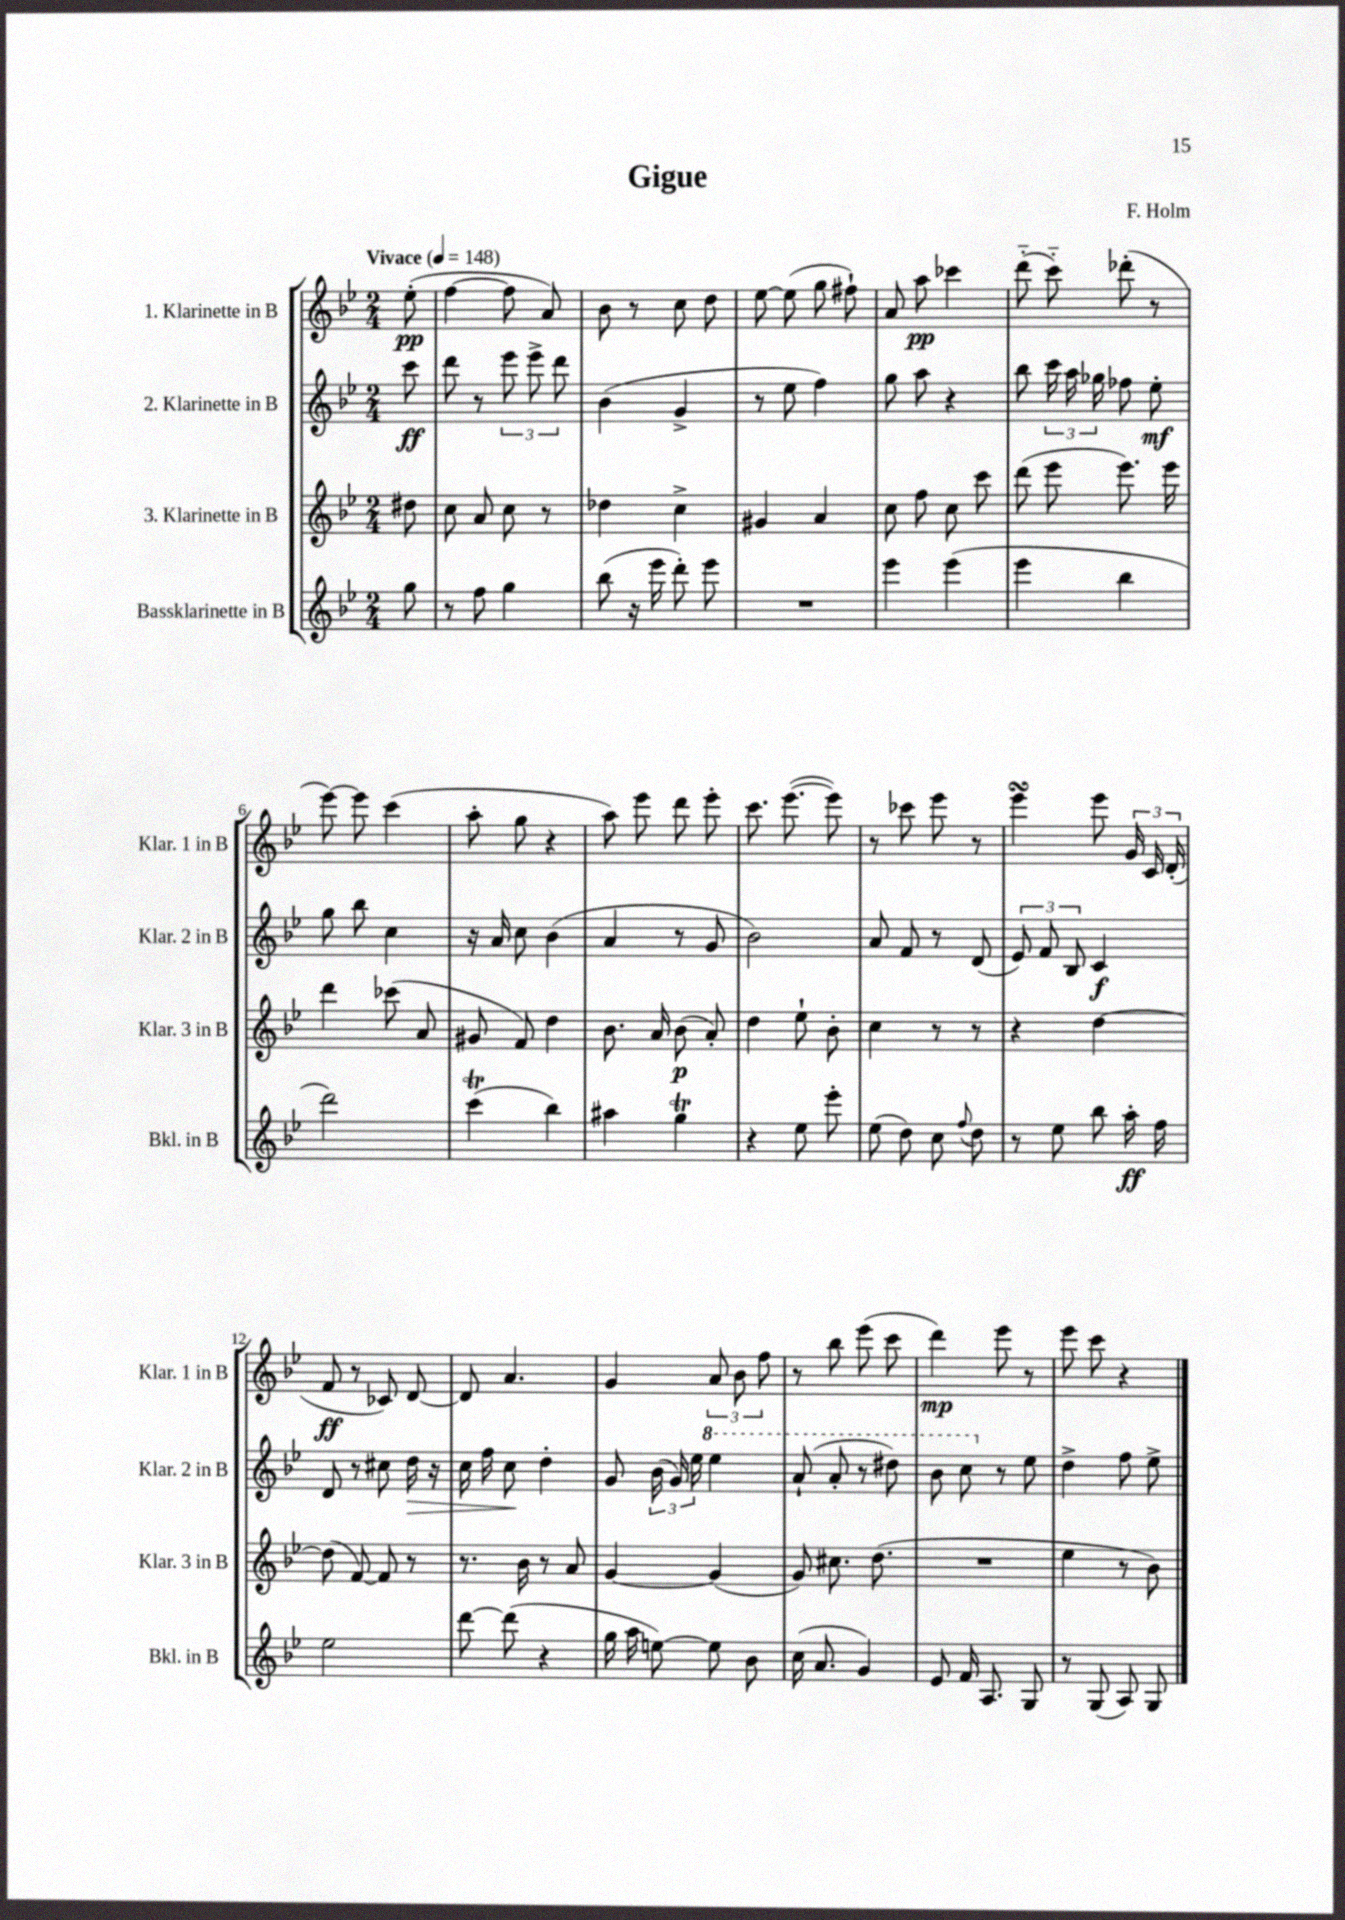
\header { title = "Gigue" composer = "F. Holm" }
<<
\new StaffGroup <<
\new Staff = "s0" \with { instrumentName = "1. Klarinette in B" shortInstrumentName = "Klar. 1 in B" } {
    \clef treble \key bes \major \numericTimeSignature \time 2/4 \partial 8 \tempo "Vivace" 4 = 148
    \autoBeamOff ees''8-.\pp( |
    f''4~ f''8 a'8) |
    bes'8 r8 c''8 d''8 |
    ees''8~ ees''8( g''8 fis''8-!) |
    a'8 a''8\pp ces'''4 |
    d'''8-_( c'''8-_) des'''8-.( r8 |
    ees'''8~) ees'''8 c'''4( |
    a''8-. g''8 r4 |
    a''8) ees'''8 d'''8 ees'''8-. |
    c'''8. ees'''8.~( ees'''8) |
    r8 ces'''8 ees'''8 r8 |
    ees'''4\turn ees'''8 \tuplet 3/2 { g'16 c'16 d'16-.( } |
    f'8\ff r8 ces'8) d'8~ |
    d'8 a'4. |
    g'4 \tuplet 3/2 { a'8 bes'8 f''8 } |
    r8 bes''8 ees'''8( c'''8 |
    d'''4\mp) ees'''8 r8 |
    ees'''8 c'''8 r4 \bar "|." |
}
\new Staff = "s1" \with { instrumentName = "2. Klarinette in B" shortInstrumentName = "Klar. 2 in B" } {
    \clef treble \key bes \major \numericTimeSignature \time 2/4 \partial 8
    \autoBeamOff c'''8\ff |
    d'''8 r8 \tuplet 3/2 { ees'''8 ees'''8-> d'''8 } |
    bes'4( g'4-> |
    r8 ees''8 f''4) |
    g''8 a''8 r4 |
    bes''8 \tuplet 3/2 { c'''16 a''16 ges''16 } fes''8 ees''8-.\mf |
    g''8 bes''8 c''4 |
    r16 a'16 c''8 bes'4( |
    a'4 r8 g'8 |
    bes'2) |
    a'8 f'8 r8 d'8( |
    \tuplet 3/2 { ees'8) f'8 bes8 } c'4\f |
    d'8 r8 cis''8 d''16\> r16 |
    c''16 f''16 c''8\! d''4-. |
    g'8 \tuplet 3/2 { bes'16( g'16) ees''16 } \ottava #1 ees'''4 |
    a''8-!( a''8-. r8 dis'''8) |
    bes''8 c'''8 \ottava #0 r8 ees''8 |
    d''4-> f''8 ees''8-> \bar "|." |
}
\new Staff = "s2" \with { instrumentName = "3. Klarinette in B" shortInstrumentName = "Klar. 3 in B" } {
    \clef treble \key bes \major \numericTimeSignature \time 2/4 \partial 8
    \autoBeamOff dis''8 |
    c''8 a'8 c''8 r8 |
    des''4 c''4-> |
    gis'4 a'4 |
    c''8 f''8 c''8 c'''8 |
    d'''8( ees'''8 ees'''8.) ees'''16 |
    d'''4 ces'''8( a'8 |
    gis'8 f'8) d''4 |
    bes'8. a'16 bes'8\p( a'8-.) |
    d''4 ees''8-! bes'8-. |
    c''4 r8 r8 |
    r4 d''4~ |
    d''8( f'8~) f'8 r8 |
    r8. bes'16 r8 a'8 |
    g'4~ g'4( |
    g'8) cis''8. d''8.( |
    R2 |
    ees''4 r8 bes'8) \bar "|." |
}
\new Staff = "s3" \with { instrumentName = "Bassklarinette in B" shortInstrumentName = "Bkl. in B" } {
    \clef treble \key bes \major \numericTimeSignature \time 2/4 \partial 8
    \autoBeamOff g''8 |
    r8 f''8 g''4 |
    bes''8( r16 ees'''16 d'''8-.) ees'''8 |
    R2 |
    ees'''4 ees'''4( |
    ees'''4 bes''4 |
    d'''2) |
    c'''4\trill( bes''4) |
    ais''4 g''4\trill |
    r4 ees''8 ees'''8-. |
    ees''8( d''8) c''8 \appoggiatura { f''8 } d''8 |
    r8 ees''8 bes''8 a''16-.\ff f''16 |
    ees''2 |
    d'''8~ d'''8( r4 |
    g''16 a''16 e''8~) e''8 bes'8 |
    c''16( a'8. g'4) |
    ees'8 f'16 a8. g8 |
    r8 g8( a8) g8 \bar "|." |
}
>>
>>
